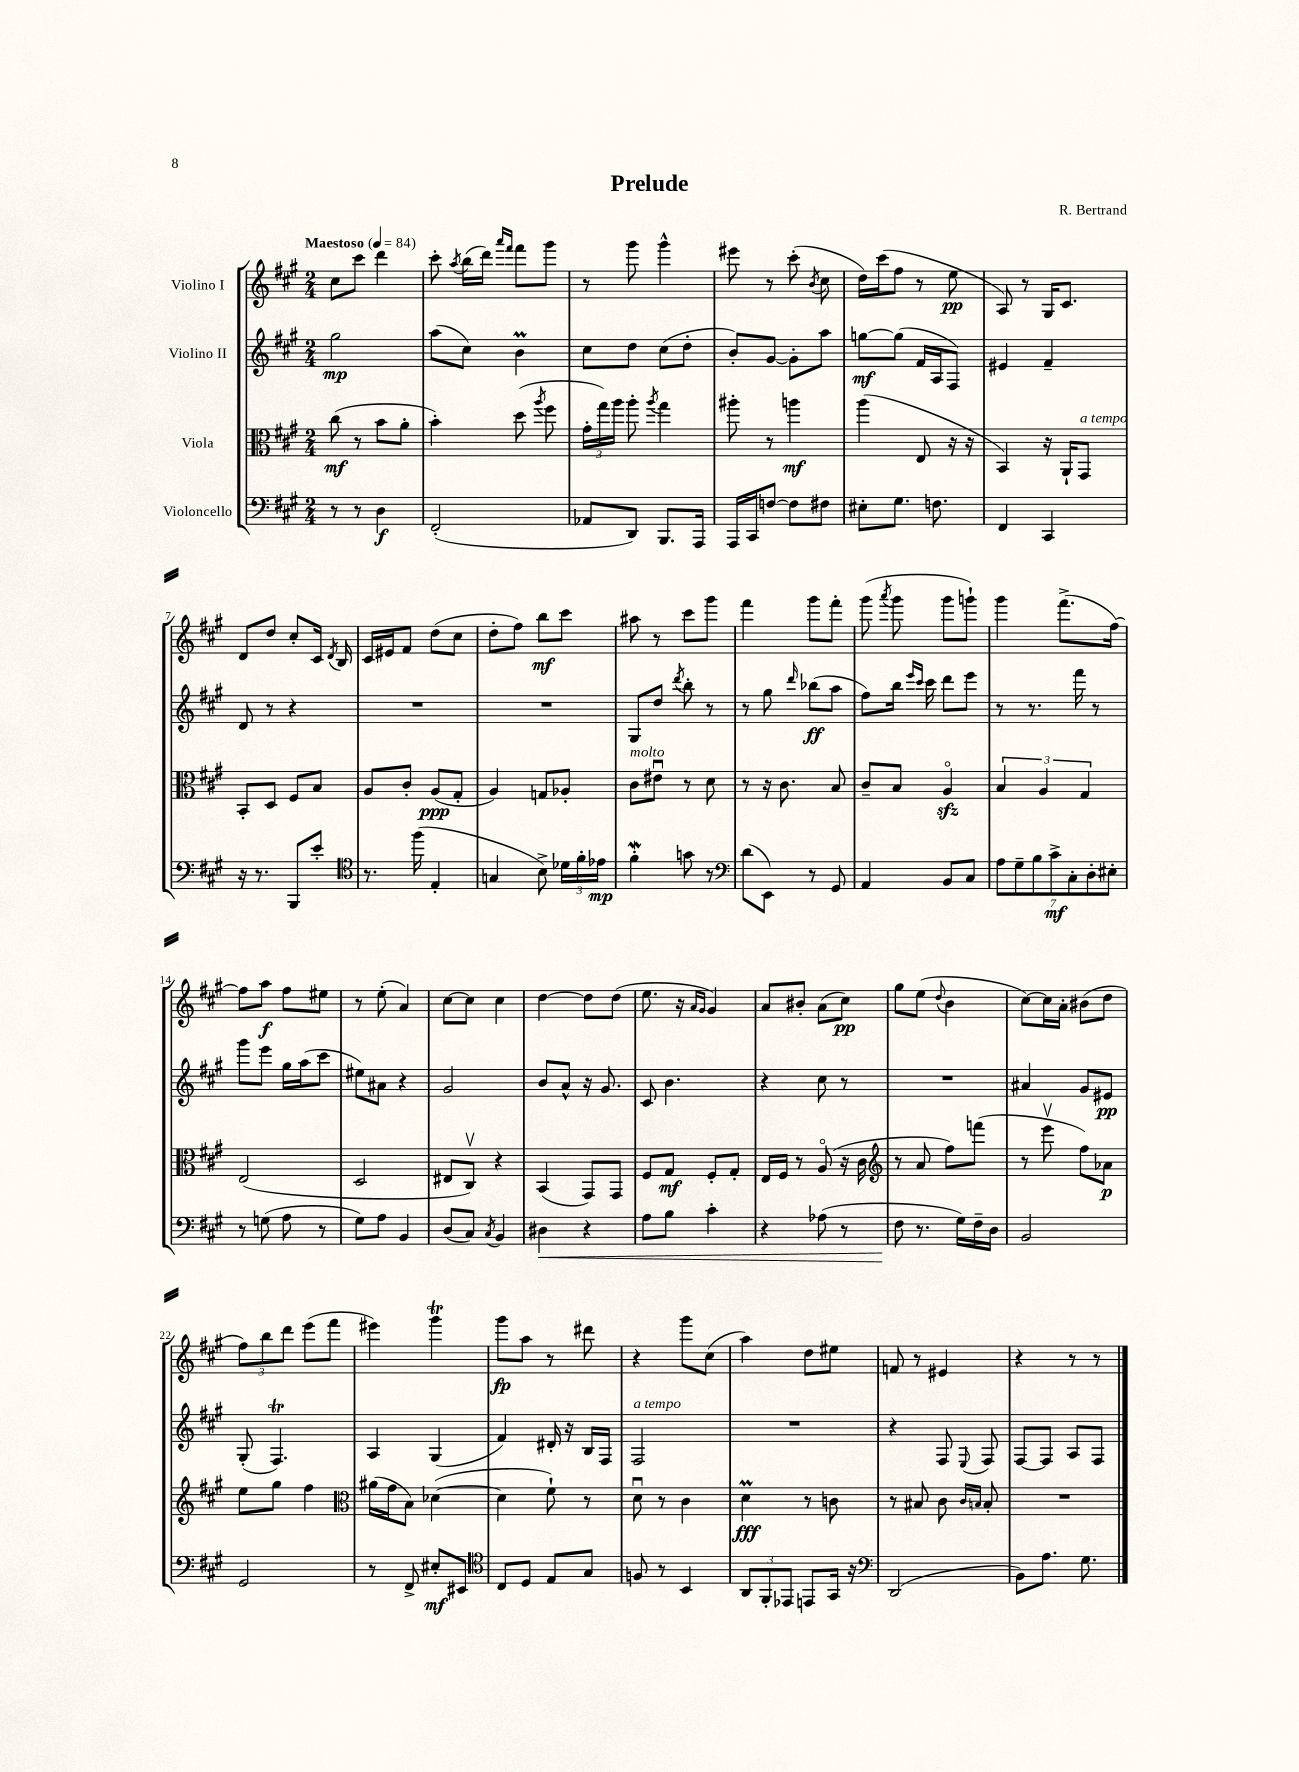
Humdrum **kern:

**kern	**kern	**kern	**kern
*staff4	*staff3	*staff2	*staff1
*clefF4	*clefC3	*clefG2	*clefG2
*k[f#c#g#]	*k[f#c#g#]	*k[f#c#g#]	*k[f#c#g#]
*M2/4	*M2/4	*M2/4	*M2/4
*MM84	*MM84	*MM84	*MM84
8r	(8cc#	2gg#	8cc#
8r	8r	.	8ccc#
4D	8b	.	4ddd
.	8a'	.	.
=	=	=	=
(2FF#'	4b')	(8aa	8ccc#'
.	.	.	8qaa
.	.	8cc#)	(16bb
.	.	.	16ddd)
.	.	.	16qqaaa
.	.	.	16qqfff#
.	(8dd	4b	8fff#
.	8qaa	.	.
.	8ff#	.	8ggg#
=	=	=	=
8AA-	24g#'	8cc#	8r
.	24gg#)	.	.
.	24aa	.	.
8DD)	8aa'	8dd	8ggg#
.	8qaa	.	.
8.BBB	4gg#	(8cc#	4ggg#^^
.	.	8dd'	.
16AAA	.	.	.
=	=	=	=
16AAA	8aa#'	8b')	8eee#
16CC#	.	.	.
[8F	8r	[8g#	8r
8F]	4aa	8g#']	(8ccc#'
.	.	.	8qb
8F#	.	8aa	8cc#
=	=	=	=
8E#'	(4aa	[8gg	16dd)
.	.	.	(16ccc#
8.G#	.	(8gg]	8ff#
.	8E	16f#	8r
8.F	.	16A	.
.	16r	8F#)	8ee
.	16r	.	.
=	=	=	=
4FF#	4BB)	4e#	8A)
.	.	.	8r
4CC#	16r	4f#~	16G#
.	16AA`	.	8.c#
.	8GG#	.	.
=	=	=	=
16r	8BB'	8d	8d
8.r	.	.	.
.	8D	8r	8dd
8BBB	8F#	4r	8cc#'
8e'	8B	.	16c#
.	.	.	8qd
.	.	.	16B
=	=	=	=
*clefC4	*	*	*
8.r	8A	2r	16c#
.	.	.	16e#
.	8c#'	.	8f#
(16ff#	.	.	.
4E'	(8A	.	(8dd
.	8G#'	.	8cc#
=	=	=	=
4G	4A)	2r	8dd'
.	.	.	8ff#)
8B^)	8G	.	8bb
24d-	8A-'	.	8ccc#
24f#'	.	.	.
24e-	.	.	.
=	=	=	=
4f#'	8c#	8G#	8aa#
.	8e#u	8dd	8r
.	.	8qddd	.
8g	8r	8bb'	8ccc#
8r	8d	8r	8ggg#
=	=	=	=
*clefF4	*	*	*
(8d	8r	8r	4fff#
8EE)	16r	8gg#	.
.	8.c#	.	.
.	.	16qqddd	.
8r	.	(8bb-	8ggg#
8GG#	8B	8aa	8fff#'
=	=	=	=
4AA	8c#~	8ff#)	(8ggg#
.	.	.	8qaaa
.	8B	16bb	8ggg#
.	.	16qqeee	.
.	.	16qqccc#	.
.	.	16ccc#	.
8BB	4Ao	8ddd	8ggg#
8C#	.	8eee	8ggg`)
=	=	=	=
14A	6B	8r	4ggg#
14G#~	.	.	.
.	.	8.r	.
14B	.	.	.
.	6A	.	.
14c#^	.	.	.
.	.	.	(8.fff#^
14C#'	.	.	.
.	.	16fff#	.
.	6G#	.	.
14D'	.	.	.
.	.	8r	.
14E#'	.	.	.
.	.	.	[16ff#)
=	=	=	=
8r	(2E	8ggg#	8ff#]
(8G	.	8eee	8aa
8A	.	16gg#	8ff#
.	.	(16aa	.
8r	.	8ccc#	8ee#
=	=	=	=
8G#)	2D	8ee#)	8r
8A	.	8a#	(8ee'
4BB	.	4r	4a)
=	=	=	=
(8D	8E#	2g#	[8cc#
8C#)	8C#v)	.	8cc#]
8qC#	.	.	.
4BB	4r	.	4cc#
=	=	=	=
4D#	(4BB	8b	[4dd
.	.	8a^^	.
4r	8GG#)	16r	8dd]
.	.	8.g#	.
.	8GG#	.	(8dd
=	=	=	=
8A	8F#	8c#	8.ee
8B	8G#	4.b	.
.	.	.	16r
.	.	.	16qqa
.	.	.	16qqg#
4c#'	8F#'	.	4g#)
.	8G#'	.	.
=	=	=	=
4r	16E	4r	8a
.	16F#	.	.
.	8r	.	8b#'
(8A-	(8Ao	8cc#	(8a
8r	16r	8r	8cc#)
.	16c#	.	.
=	=	=	=
*	*clefG2	*	*
8F#	8r	2r	8gg#
8.r	8a	.	(8ee
.	.	.	8qqdd
.	8ff#)	.	4b
16G#)	.	.	.
16F#~	(8fff	.	.
16D	.	.	.
=	=	=	=
2BB	8r	4a#	[8cc#)
.	8eeev	.	16cc#]
.	.	.	16a'
.	8ff#)	8g#	(8b#
.	8a-	8e#	8dd
=	=	=	=
2GG#	8ee	(8G#'	12ff#)
.	.	.	12bb
.	8gg#	4.F#)	.
.	.	.	12ddd
.	4ff#	.	(8eee
.	.	.	8fff#
=	=	=	=
*	*clefC3	*	*
8r	(16a#	4A	4eee#)
.	16g#	.	.
8FF#^	8B)	.	.
8E#'	([4d-	(4G#	4ggg#
8EE#	.	.	.
=	=	=	=
*clefC4	*	*	*
8C#	4d-]	4f#)	8ggg#
8D	.	.	8aa
8E	8f#`)	16d#'	8r
.	.	16r	.
8G#	8r	16B	8ddd#
.	.	16F#	.
=	=	=	=
8F	8du	2F#	4r
8r	8r	.	.
4BB	4c#	.	8ggg#
.	.	.	(8cc#
=	=	=	=
12AA	4d	2r	4aa)
12FF#'	.	.	.
12EE-	.	.	.
8EE	8r	.	8dd
16GG#	8c	.	8ee#
16r	.	.	.
=	=	=	=
*clefF4	*	*	*
(2DD	8r	4r	8f
.	8B#	.	8r
.	8c#	8F#	4e#
.	16qqc#	.	.
.	16qqB	8qqE	.
.	8B'	8F#	.
=	=	=	=
8BB)	2r	[8F#	4r
8.A	.	8F#]	.
.	.	8A	8r
8.G#	.	.	.
.	.	8F#	8r
==	==	==	==
*-	*-	*-	*-
